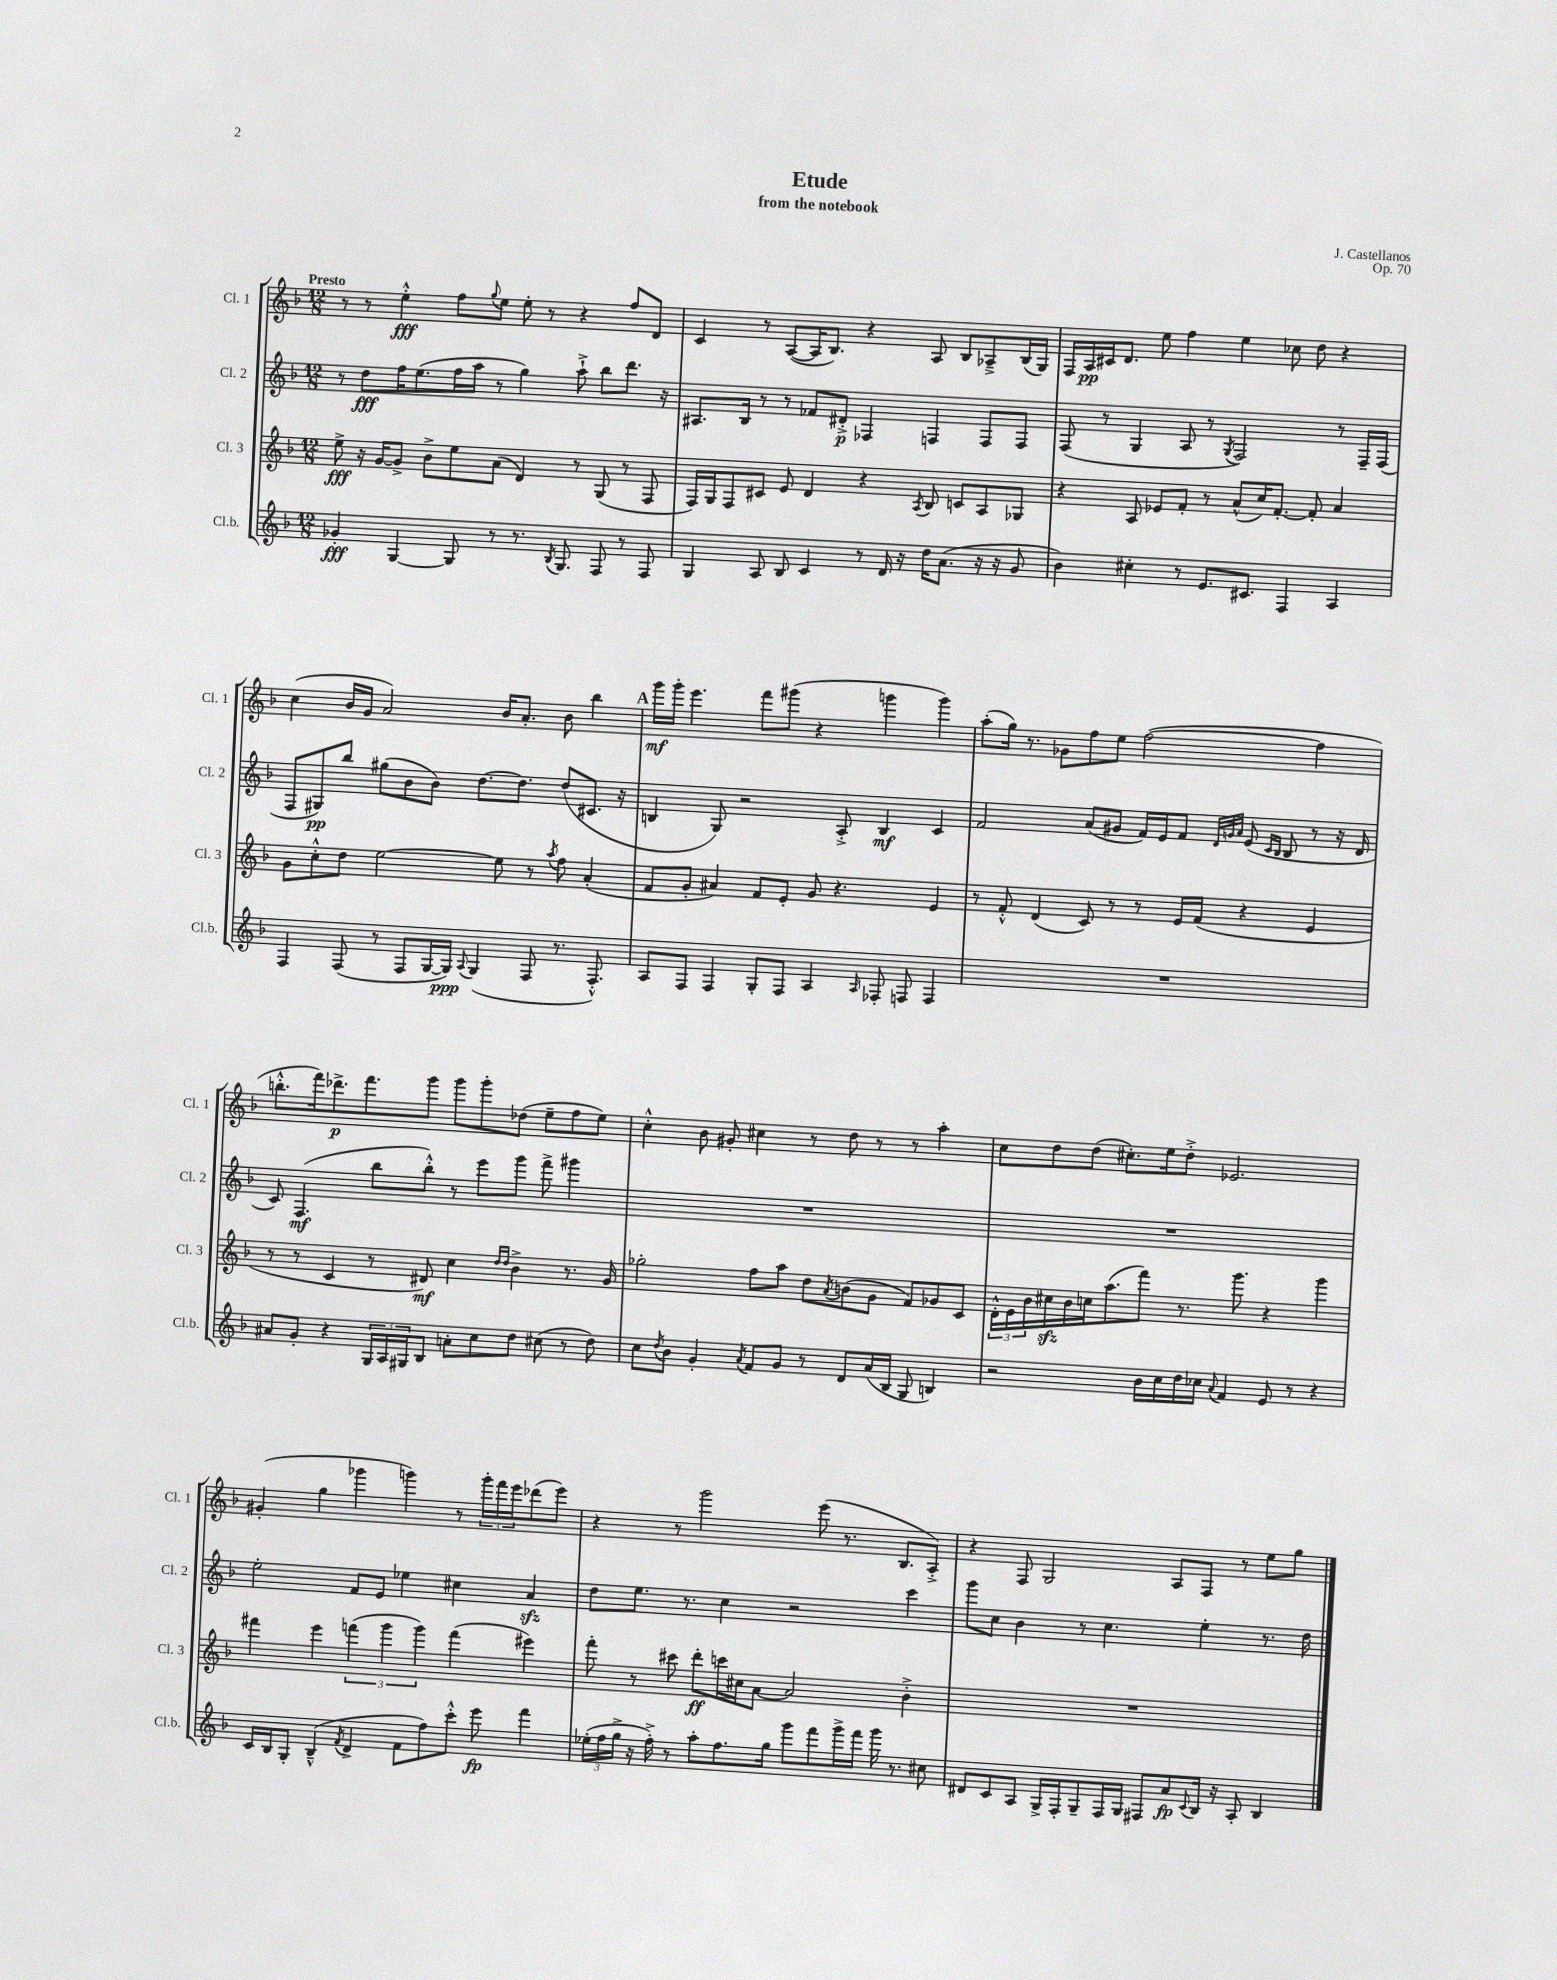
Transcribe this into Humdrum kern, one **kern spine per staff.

**kern	**dynam	**kern	**dynam	**kern	**dynam	**kern	**dynam
*part4	*part4	*part3	*part3	*part2	*part2	*part1	*part1
*staff4	*staff4	*staff3	*staff3	*staff2	*staff2	*staff1	*staff1
*I"Cl.b.	*	*I"Cl. 3	*	*I"Cl. 2	*	*I"Cl. 1	*
*I'Cl.b.	*	*I'Cl. 3	*	*I'Cl. 2	*	*I'Cl. 1	*
*clefG2	*	*clefG2	*	*clefG2	*	*clefG2	*
*k[b-]	*	*k[b-]	*	*k[b-]	*	*k[b-]	*
*M12/8	*	*M12/8	*	*M12/8	*	*M12/8	*
=1	=1	=1	=1	=1	=1	=1	=1
!	!	!	!	!	!	!LO:TX:a:B:t=Presto	!
4g-X'/	fff	8ee^\	fff	8r	.	8r	.
.	.	16r	.	8dd\L	fff	8r	.
.	.	[16g/KL	.	.	.	.	.
[4G/	.	8g^/J]	.	16ff\K	.	4ee'^^\	fff
.	.	.	.	(8.ee\	.	.	.
.	.	8b-^\L	.	.	.	.	.
8G/]	.	8ee\	.	16ff\L	.	8ff\L	.
.	.	.	.	16aa\JJ	.	.	.
.	.	.	.	.	.	8qqgg/	.
8r	.	(8a\J	.	8r	.	8ee\J	.
8.r	.	4d/)	.	4gg\)	.	8ee'\	.
.	.	.	.	.	.	8r	.
8qB-/	.	.	.	.	.	.	.
8.G/	.	.	.	.	.	.	.
.	.	8r	.	8aa`^\	.	4r	.
8F/	.	(8G/	.	8bb-\L	.	.	.
8r	.	8r	.	8.ddd\J	.	8ff/L	.
8F/	.	8F/	.	.	.	8d/J	.
.	.	.	.	16r	.	.	.
=2	=2	=2	=2	=2	=2	=2	=2
4G/	.	16F/LL)	.	8.A#X/L	.	4c/	.
.	.	16G/J	.	.	.	.	.
.	.	8F/	.	.	.	.	.
.	.	.	.	16B-/Jk	.	.	.
8A/	.	8c#X/J	.	8r	.	8r	.
8B-/	.	8e/	.	8r	.	([8A/L	.
4c/	.	4d/	.	8f-X/L	.	16A/K]	.
.	.	.	.	.	.	8.B-/J)	.
.	.	.	.	8d#X'^/J	p	.	.
8r	.	4r	.	4F-X/	.	4r	.
16d/	.	.	.	.	.	.	.
16r	.	.	.	.	.	.	.
.	.	8qA/	.	.	.	.	.
16dd\KL	.	8B-/	.	4Fn/	.	8A/	.
(8.a\J	.	.	.	.	.	.	.
.	.	8cn/L	.	.	.	8B-/L	.
16r	.	8A/	.	8F/L	.	8A-X~^/	.
16r	.	.	.	.	.	.	.
8g/	.	8G-X/J	.	8F/J	.	(16B-/L	.
.	.	.	.	.	.	16G/JJ)	.
=3	=3	=3	=3	=3	=3	=3	=3
4b-\)	.	4r	.	(8F/	.	16F/LL	.
.	.	.	.	.	.	16A/	pp
.	.	.	.	8r	.	16c#X/J	.
.	.	.	.	.	.	8.d/J	.
4cc#X'\	.	8A/	.	4G/	.	.	.
.	.	8e-X/L	.	.	.	8ee\	.
8r	.	8f'/J	.	8A/	.	4ff\	.
8.e/L	.	8r	.	8r	.	.	.
.	.	.	.	8qG/	.	.	.
.	.	(8a^^/L	.	2F/)	.	4ee\	.
8.c#X/J	.	.	.	.	.	.	.
.	.	16cc/K)	.	.	.	.	.
.	.	[8.f'/J	.	.	.	.	.
4F/	.	.	.	.	.	8cc-X\	.
.	.	8f'/]	.	.	.	8dd\	.
4A/	.	4a/	.	8r	.	4r	.
.	.	.	.	16F~/LL	.	.	.
.	.	.	.	(16F/JJ	.	.	.
!!LO:LB:g=z
=4	=4	=4	=4	=4	=4	=4	=4
4F/	.	8g\L	.	8F/L	.	(4cc\	.
.	.	8cc'^^\	.	8G#X/)	pp	.	.
(8F/	.	8dd\J	.	8bb-/J	.	16b-/LL	.
.	.	.	.	.	.	16g/JJ	.
8r	.	[2ee\	.	(8gg#X\L	.	2a/)	.
8F/L	.	.	.	8b-\	.	.	.
[16G/L	.	.	.	8b-\J)	.	.	.
16G/JJ])	ppp	.	.	.	.	.	.
8qqA/	.	.	.	.	.	.	.
(4G/	.	.	.	[8.dd\L	.	.	.
.	.	8ee\]	.	.	.	16b-/KL	.
.	.	.	.	8.dd\J]	.	8.a'/J	.
8F/	.	8r	.	.	.	.	.
.	.	8qaa/	.	.	.	.	.
8.r	.	8ff\	.	(8dd/L	.	8b-\	.
.	.	(4a'/	.	8.c#X/J	.	4bb-\	.
8.F'^^/)	.	.	.	.	.	.	.
.	.	.	.	16r	.	.	.
!!LO:REH:place=s1:t=A
=5	=5	=5	=5	=5	=5	=5	=5
8A/L	.	8f/L	.	4Bn/	.	16ggg\LL	mf
.	.	.	.	.	.	16ggg'\JJ	.
8F/J	.	8g'/J	.	.	.	4.eee\	.
4F/	.	4a#X/)	.	8G/)	.	.	.
.	.	.	.	2r	.	.	.
8G'/L	.	8f/L	.	.	.	8fff\L	.
8F/J	.	8e'/J	.	.	.	(8ggg#X\J	.
4A/	.	8g/	.	.	.	4r	.
.	.	4.r	.	8A'^/	.	.	.
16qqA/	.	.	.	.	.	.	.
8F-X'/	.	.	.	4B/	mf	4gggn\	.
8Fn/	.	.	.	.	.	.	.
4F/	.	4e/	.	4c/	.	4ggg\)	.
=6	=6	=6	=6	=6	=6	=6	=6
1.r	.	8r	.	2f/	.	(8aa'\L	.
.	.	8f'^^/	.	.	.	16gg\Jk)	.
.	.	.	.	.	.	8.r	.
.	.	(4d/	.	.	.	.	.
.	.	.	.	.	.	8g-X\L	.
.	.	8c/)	.	(8a/L	.	8ff\	.
.	.	8r	.	8g#X/J	.	8ee\J	.
.	.	8r	.	16f/LL)	.	([2ff\	.
.	.	.	.	16e/J	.	.	.
.	.	16e/LL	.	8f/J	.	.	.
.	.	(16f/JJ	.	.	.	.	.
.	.	.	.	32qqd/LLL	.	.	.
.	.	.	.	32qqgn/	.	.	.
.	.	.	.	32qqa/JJJ	.	.	.
.	.	4r	.	(8e/	.	.	.
.	.	.	.	16qqc/LL	.	.	.
.	.	.	.	16qqB-/JJ	.	.	.
.	.	.	.	8B-/	.	.	.
.	.	4e/	.	8r	.	4ff\]	.
.	.	.	.	16r	.	.	.
.	.	.	.	16d/	.	.	.
!!LO:LB:g=z
=7	=7	=7	=7	=7	=7	=7	=7
8a#X/L	.	8r	.	8c/)	.	8.bbn'^^\L	.
8g'/J	.	8r	.	(4.F/	mf	.	.
.	.	.	.	.	.	16fff\k)	.
4r	.	4c/	.	.	.	8.ddd-X^\	p
.	.	.	.	.	.	8.fff\	.
24G/LL	.	8r	.	8bb-\L	.	.	.
24A/	.	.	.	.	.	.	.
24G#X/J	.	.	.	.	.	.	.
8B-/J	.	8d#X/)	mf	8bb-'^^\J)	.	8ggg\J	.
8an'\L	.	4cc\	.	8r	.	8ggg\L	.
8cc\	.	.	.	8eee\L	.	8ggg'\	.
.	.	16qqdd/LL	.	.	.	.	.
.	.	16qqdd/JJ	.	.	.	.	.
8dd\J	.	4b-^\	.	8ggg\J	.	(8dd-X\J	.
(8cc#X\	.	.	.	8fff^\	.	8ee~\L	.
8r	.	8.r	.	4ggg#X\	.	8ff\	.
8dd\)	.	.	.	.	.	8ee\J)	.
.	.	16g/	.	.	.	.	.
=8	=8	=8	=8	=8	=8	=8	=8
8cc\L	.	2gg-X'\	.	1.r	.	4cc'^^\	.
8qdd/	.	.	.	.	.	.	.
8b-\J	.	.	.	.	.	.	.
4g'/	.	.	.	.	.	8b-\	.
.	.	.	.	.	.	8g#X'/	.
8qa/	.	.	.	.	.	.	.
8f/L	.	8ff\L	.	.	.	4cc#X\	.
8g/J	.	8aa\J	.	.	.	.	.
8r	.	8dd\L	.	.	.	8r	.
.	.	8qa/	.	.	.	.	.
8d/L	.	(8bn\	.	.	.	8dd\	.
(16a/L	.	8g\J	.	.	.	8r	.
16B-/JJ	.	.	.	.	.	.	.
8G/	.	8f/L)	.	.	.	8r	.
4Bn/)	.	8g-X/	.	.	.	4aa'\	.
.	.	8c/J	.	.	.	.	.
=9	=9	=9	=9	=9	=9	=9	=9
2r	.	24d'^^\LL	.	1.r	.	8cc\L	.
.	.	24e\	.	.	.	.	.
.	.	24b-\	.	.	.	.	.
.	.	16cc#Xzz\	.	.	.	8dd\	.
.	.	16b-\	.	.	.	.	.
.	.	16ccn\J	.	.	.	(8dd\J	.
.	.	(8.aa\	.	.	.	.	.
.	.	.	.	.	.	8.cc#X'\L)	.
16b-\LL	.	8fff\J)	.	.	.	.	.
16cc\	.	.	.	.	.	16ee\k	.
16dd\	.	8.r	.	.	.	8dd'^\J	.
16cc-X\JJ	.	.	.	.	.	.	.
8qqa/	.	.	.	.	.	.	.
4f/	.	.	.	.	.	2.e-X/	.
.	.	8.ggg\	.	.	.	.	.
8e/	.	4r	.	.	.	.	.
8r	.	.	.	.	.	.	.
4r	.	4ggg\	.	.	.	.	.
!!LO:LB:g=z
=10	=10	=10	=10	=10	=10	=10	=10
16c/LL	.	4fff#X\	.	2ee'\	.	(4g#X'/	.
16B-/J	.	.	.	.	.	.	.
8G'/J	.	.	.	.	.	.	.
(4B-~^^/	.	4eee\	.	.	.	4gg\	.
8qf/	.	.	.	.	.	.	.
4d^/	.	(6fffn\	.	8f/L	.	4ggg-X\	.
.	.	.	.	8e/J	.	.	.
.	.	6ggg\	.	.	.	.	.
8f\L	.	.	.	4ee-X\	.	4gggn\)	.
.	.	6ggg\)	.	.	.	.	.
8ff\)	.	.	.	.	.	.	.
8ccc'^^\J	.	(4fff\	.	4cc#X\	.	8r	.
8eee\	fp	.	.	.	.	24ggg'\LL	.
.	.	.	.	.	.	24fff\	.
.	.	.	.	.	.	24eee\J	.
4fff\	.	4eee#X\)	.	4azz/	.	(8ddd-X\	.
.	.	.	.	.	.	8eee\J)	.
=11	=11	=11	=11	=11	=11	=11	=11
(24ee-X'\LL	.	8fff'\	.	8dd\L	.	4r	.
24ff\	.	.	.	.	.	.	.
24gg^\JJ	.	.	.	.	.	.	.
16r	.	8r	.	8.ee\J	.	.	.
16ff'^\)	.	.	.	.	.	.	.
8r	.	8ccc#X\	.	.	.	8r	.
.	.	.	.	8.r	.	.	.
8aa'\L	.	8ddd'\L	ff	.	.	2ggg\	.
8.ff\	.	16cccn\L	.	4cc\	.	.	.
.	.	16cc#X\J	.	.	.	.	.
.	.	[8a\J	.	.	.	.	.
16gg\Jk	.	.	.	.	.	.	.
8ggg\L	.	2a/]	.	2r	.	.	.
8fff\	.	.	.	.	.	(8eee\	.
16ggg^\L	.	.	.	.	.	8.r	.
16fff\JJ	.	.	.	.	.	.	.
16ggg\	.	.	.	.	.	.	.
8.r	.	.	.	.	.	8.B-/L	.
.	.	4b-'^\	.	4ccc\	.	.	.
8cc#X\	.	.	.	.	.	8A'^/J)	.
=12	=12	=12	=12	=12	=12	=12	=12
8d#X/L	.	1.r	.	8ggg\L	.	4r	.
8c/	.	.	.	8cc\J	.	.	.
8A/J	.	.	.	4b-\	.	8F/	.
16G^/LL	.	.	.	.	.	2G/	.
16F'/J	.	.	.	.	.	.	.
8G~/	.	.	.	8r	.	.	.
16F/L	.	.	.	4.cc\	.	.	.
16G/JJ	.	.	.	.	.	.	.
8F#X/L	.	.	.	.	.	.	.
8a/	fp	.	.	.	.	8A/L	.
8qqc/	.	.	.	.	.	.	.
16B-/Jk	.	.	.	4ee'\	.	8F/J	.
16r	.	.	.	.	.	.	.
8A'/	.	.	.	.	.	8r	.
4B-/	.	.	.	8.r	.	8ee\L	.
.	.	.	.	.	.	8gg\J	.
.	.	.	.	16dd\	.	.	.
==	==	==	==	==	==	==	==
*-	*-	*-	*-	*-	*-	*-	*-
